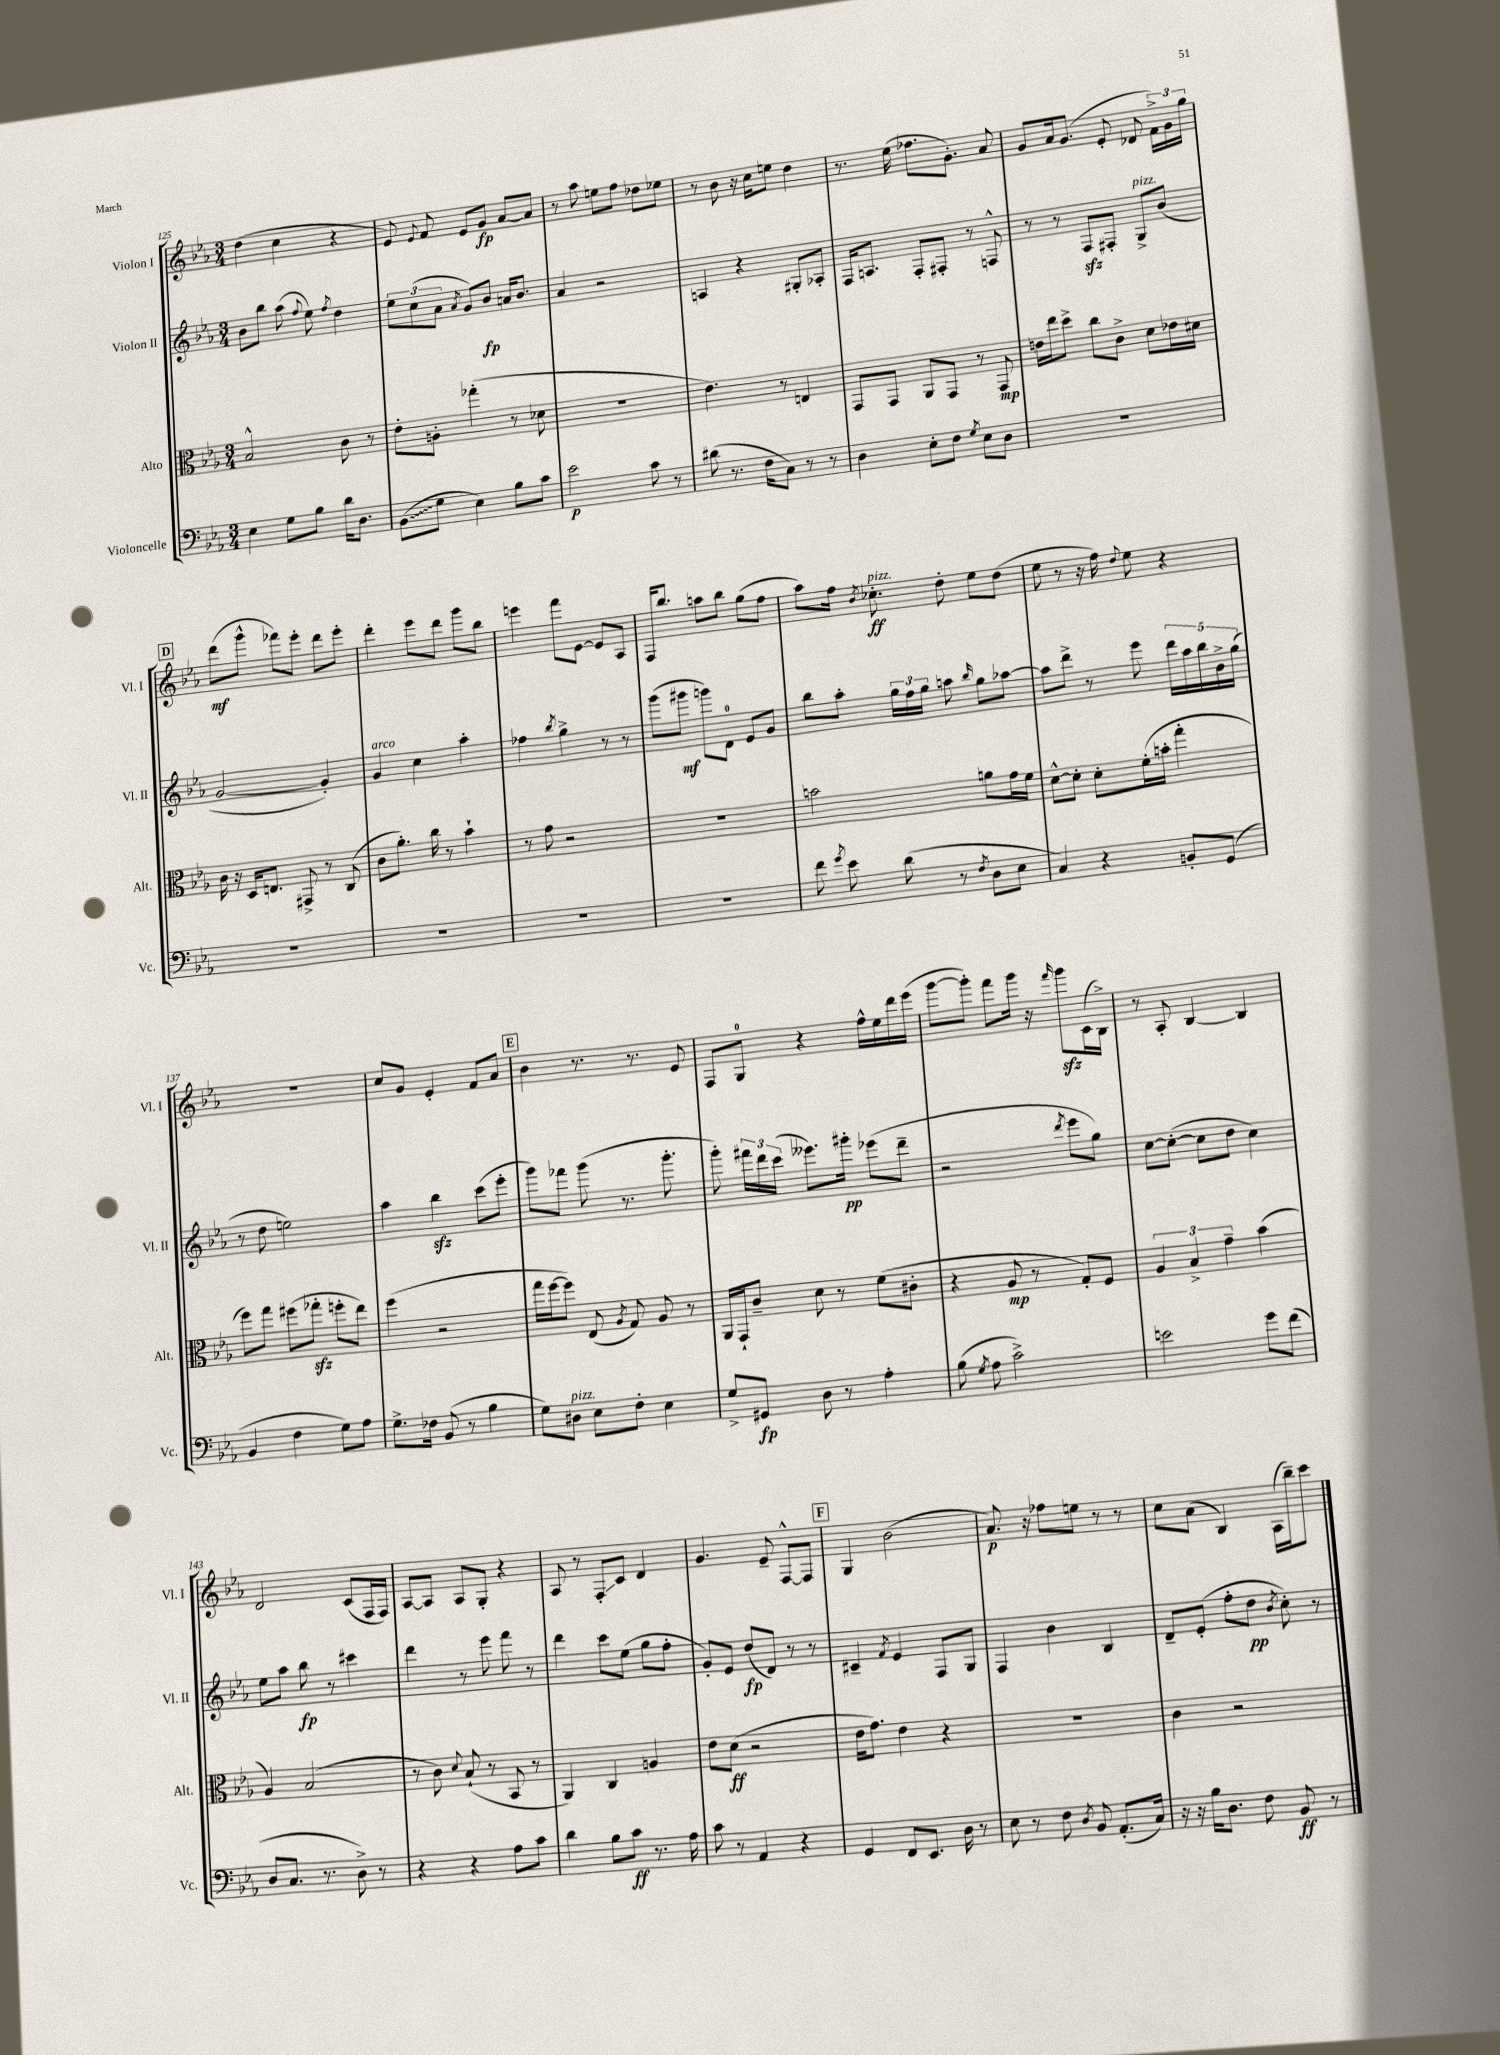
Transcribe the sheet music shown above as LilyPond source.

<<
\new StaffGroup <<
\new Staff = "s0" \with { instrumentName = "Violon I" shortInstrumentName = "Vl. I" } {
    \clef treble \key ees \major \numericTimeSignature \time 3/4
    \autoBeamOff d''4( c''4 r4 |
    ees'8) \appoggiatura { ees'8 } f'8 ees'8[ g'8]\fp aes'8[~ aes'8] |
    r8 aes''8 e''8[ f''8] des''8[ ees''8] |
    r8 bes'8 r16 c''16[ e''8] d''4 |
    r8. ees''16( fes''8.[ g'8.]-.) aes'8 |
    g'8[ aes'16 g'8.]( ees'8-. des'8 \tuplet 3/2 { f'16[->) g'16 g''16] } |
    \mark \markup { \box "D" } d'''8[\mf( g'''8]-^ fes'''8[) ees'''8]-. d'''8[ ees'''8]-. |
    d'''4-. ees'''8[ d'''8] g'''8[ bes''8] |
    e'''4 f'''8[ ees'8]~ ees'8[ aes8] |
    f16[ bes''8.] a''8[ bes''8] g''8[( f''8] |
    aes''8[) f''16] \acciaccatura { bes'8 } ces''8.-.\ff^\markup { \italic "pizz." } d''8-. ees''8[ d''8]( |
    ees''8 r8 r16 f''16) \appoggiatura { d''8 } ees''8 r4 |
    R2. |
    c''8[ g'8] ees'4-. f'8[ aes'8] |
    \mark \markup { \box "E" } bes'4 r8. r8. ees'8 |
    f8[ g8]-0 r4 f''16[-^ ees''16 d'''16 ees'''16]( |
    g'''8[~ g'''8]-.) f'''8[ g'''16] r16 \grace { f'''16 } g'''8[\sfz c'16( bes16]->) |
    r8 aes8-. bes4~ bes4 |
    d'2 c'8[( f16 f16]) |
    aes8[~ aes8] aes8[ g8]-. r4 |
    aes8 r8 f8[-.\glissando c'8] d'4 |
    g'4. ees'8-- f8[~-^ f8] |
    \mark \markup { \box "F" } g4 bes'2( |
    aes'8.\p) r16 fes''8[ e''8] r8 r8 |
    c''8[ aes'8]( bes4) aes16[( bes''16--) c'''8] \bar "|." |
}
\new Staff = "s1" \with { instrumentName = "Violon II" shortInstrumentName = "Vl. II" } {
    \clef treble \key ees \major \numericTimeSignature \time 3/4
    \autoBeamOff bes'8[ bes''8] aes''8( \appoggiatura { f''8 } ees''8) \acciaccatura { f''8 } d''4 |
    \tuplet 3/2 { ees''8[ c''8( aes'8] } \acciaccatura { aes'8 } g'8[) bes'8]\fp a'16[ bes'8.] |
    aes'4 r2 |
    a4 r4 gis8[-. aes8]-. |
    f16[ a8.] f8[-. fis8]-. r8 f8-^ |
    r8 r8 f8[\sfz fis8]-. g8[->^\markup { \italic "pizz." } bes'8]( |
    \mark \markup { \box "D" } g'2~ g'4-.) |
    g'4^\markup { \italic "arco" } c''4 aes''4-. |
    fes''4 \acciaccatura { bes''8 } g''4-> r8 r8 |
    g'''8[( gis'''8]\mf g'''8[) d'8]-0 ees'8[ g'8] |
    bes''8[ aes''8]-. \tuplet 3/2 { g''16[ f''16 g''16] } a''8 \grace { bes''16 } g''8[ aes''8]~ |
    aes''8[ d'''8]-> r8 ees'''8 \tuplet 5/4 { d'''16[ aes''16 bes''16 bes'16-> g''16]( } |
    r8 d''8 e''2) |
    aes''4 bes''4\sfz c'''8[( ees'''8]-. |
    \mark \markup { \box "E" } g'''8[) fes'''8] g'''8( r8. g'''8.-. |
    g'''8-.) \tuplet 3/2 { fis'''16[ d'''16 c'''16]( } eeses'''8.[) gis'''16]-.\pp ees'''8[( d'''8]-- |
    r2 \acciaccatura { d'''8 } ees'''8[ g''8]) |
    c''8[~ c''8]~-.( c''8[ d''8] c''4) |
    ees''8[ aes''8] bes''8\fp r8 cis'''4 |
    d'''4 r8 ees'''8 f'''8 r8 |
    d'''4 c'''8[ ees''8]( g''8[ f''8]-. |
    g'8[-.) ees'8] d''8[\fp( d'8]) r8 r8 |
    \mark \markup { \box "F" } cis'4-- \acciaccatura { f'8 } ees'4 f8[ g8] |
    f4 bes'4 bes4 |
    d'8[-- ees'8]-.( f''8[-. d''8]\pp \acciaccatura { bes'8 } c''8-.) r8 \bar "|." |
}
\new Staff = "s2" \with { instrumentName = "Alto" shortInstrumentName = "Alt." } {
    \clef alto \key ees \major \numericTimeSignature \time 3/4
    \autoBeamOff bes2-^ c'8 r8 |
    ees'8[-. a8]-. ges''4-.( r8 des'8 |
    R2. |
    ees'4.) r8 e4 |
    g,8[ g,8] aes,8[ g,8] r8 g,8\mp |
    e'16[ ees''16 d''8]-> c''8[ c'8]-> d'8[ ees'16 dis'16] |
    \mark \markup { \box "D" } c'16 r16 d16[ e8.] gis,8-> r8 c8( |
    c'8[ aes'8.]-.) c''16 r8 bes'4-! |
    r8 g'8 r2 |
    R2. |
    b'2 a'8[ g'16 f'16] |
    d'8[~-^ d'8]-. d'8[-. f'16-.( b'16]-. g''4-. |
    f''8[) g''8] fis''8[( ges''8]-.\sfz f''8[-. ees''8]) |
    f''4( r2 |
    \mark \markup { \box "E" } g''16[ f''16~ f''8]) ees8( \acciaccatura { aes8 } g8) aes8 r8 |
    aes,16[ g,16-! c'8]-- d'8 r8 f'8[( cis'8]-. |
    r4 aes8\mp r8 g8[-.) f8] |
    \tuplet 3/2 { aes4 bes4-> g'4-- } bes'4( |
    aes4) bes2( |
    r8 c'8) \appoggiatura { d'8 } bes8-!( r8 bes,8 r8 |
    aes,4) c4 a4 |
    ees'8[ d'8]\ff( r2 |
    \mark \markup { \box "F" } ees'16[ g'8.]) ees'4 r4 |
    R2. |
    c'4 r2 \bar "|." |
}
\new Staff = "s3" \with { instrumentName = "Violoncelle" shortInstrumentName = "Vc." } {
    \clef bass \key ees \major \numericTimeSignature \time 3/4
    \autoBeamOff ees4 g8[ bes8] d'16[ d8.] |
    \once \override Glissando.style = #'zigzag bes,8[\glissando( g8] ees4) bes8[ c'8] |
    ees'2\p c'8 r8 |
    dis'8( r8. f16[ c8]) r8 r8 |
    d4 ees8[-. f8] \acciaccatura { g8 } ees8[ d8] |
    R2. |
    \mark \markup { \box "D" } R2. |
    R2. |
    R2. |
    R2. |
    f'8 \acciaccatura { g'8 } ees'8 d'8( r8 \acciaccatura { f8 } d8[ ees8] |
    c4) r4 b,8[-. g,8]( |
    bes,4 f4 g8[) aes8] |
    g8.[-> fes16] bes,8( r8 bes4 |
    \mark \markup { \box "E" } g8[) dis8]^\markup { \italic "pizz." } ees8[ f8]-. ees4 |
    g8[-> gis,8]\fp d8 r8 aes4-. |
    bes8( \acciaccatura { g8 } aes8 c'2->) |
    e'2 g'8[ f'8]( |
    d8[ c8.] r8. d8->) r8 |
    r4 r4 aes8[ c'8] |
    d'4 bes8[ c'8]\ff r8. aes16 |
    c'8 r8 aes,4 r4 |
    \mark \markup { \box "F" } g,4 f,8[ ees,8.] d16 r8 |
    ees8 r8 f8 \acciaccatura { d8 } bes,8 aes,8.[-.( c16]) |
    r16 r16 bes16[ d8.] f8 bes,8\ff r8 \bar "|." |
}
>>
>>
\layout { \context { \Score currentBarNumber = #125 } }
